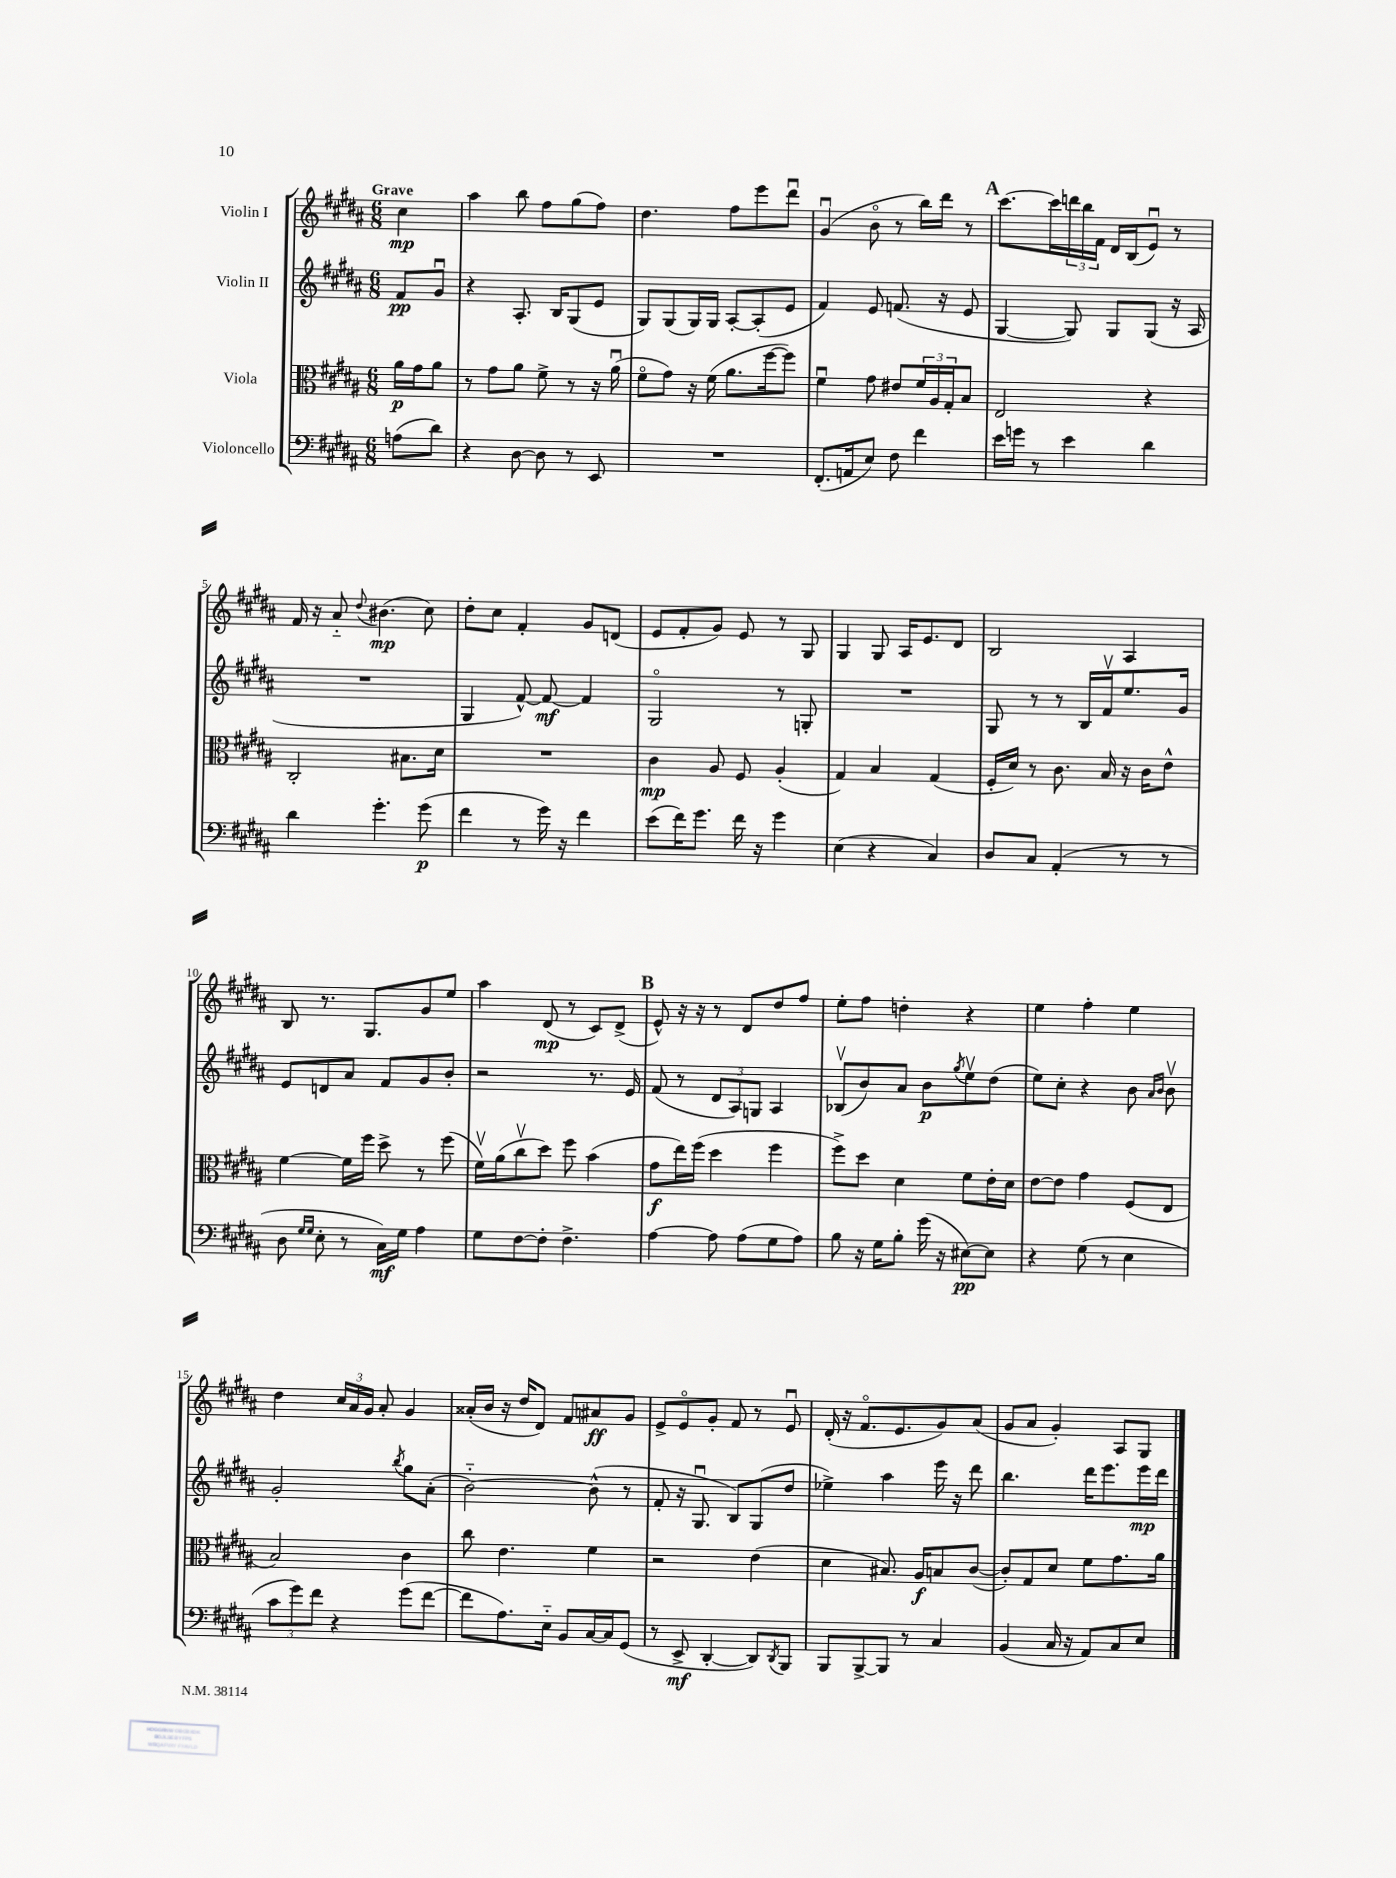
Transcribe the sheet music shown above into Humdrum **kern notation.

**kern	**kern	**kern	**kern
*staff4	*staff3	*staff2	*staff1
*clefF4	*clefC3	*clefG2	*clefG2
*k[f#c#g#d#a#]	*k[f#c#g#d#a#]	*k[f#c#g#d#a#]	*k[f#c#g#d#a#]
*M6/8	*M6/8	*M6/8	*M6/8
(8A\L	16a#\LL	8f#/L	4cc#\
.	16g#\J	.	.
8d#\J)	8a#\J	8g#u/J	.
=	=	=	=
4r	8r	4r	4aa#\
.	8g#\L	.	.
[8D#\	8a#\J	8.A#'/	8bb\
8D#\]	8f#^\	.	8ff#\L
.	.	16B/LK	.
8r	8r	(8G#/	(8gg#\
8EE/	16r	8e/J	8ff#\J)
.	(16a#u\	.	.
=	=	=	=
2.r	8f#o\L	8G#/L)	4.dd#\
.	8g#\J)	(8G#/	.
.	16r	16G#/L)	.
.	(16f#\	16G#/JJ	.
.	8.a#\L	[8A#'/L	8ff#\L
.	.	(8A#'/]	8eee\
.	[16ff#\k	.	.
.	8ff#\]J)	8e/J	8ddd#u\J
=	=	=	=
(8.FF#'/L	4f#u\	4f#/)	(4g#u/
16AA/k	.	.	.
8E/J)	8g#\	8e/	8bo\
8F#\	8e#/L	(8.f/	8r
4f#\	24f#/L	.	16bb\LL)
.	24A#/	.	.
.	.	16r	16ddd#\JJ
.	24G#'/J	.	.
.	8B/J	8e/	8r
=	=	=	=
16e\LL	2E/	[4G#/	[8.ccc#\L
16g\JJ	.	.	.
8r	.	.	.
.	.	.	16ccc#\]L
4e\	.	8G#/])	24ddd\
.	.	.	24bb\
.	.	.	24f#\JJ
.	.	8G#/L	16d#/LL
.	.	.	(16B/J
4d#\	4r	(8G#/J	8eu/J)
.	.	16r	8r
.	.	16A#/	.
=	=	=	=
4d#\	2C#'/	2.r	16f#/
.	.	.	16r
.	.	.	8a#'~/
.	.	.	8qqdd#/
4.g#'\	.	.	(4.b#\
.	8.B#\L	.	.
(8g#\	.	.	8cc#\)
.	16d#\Jk	.	.
=	=	=	=
4f#\	2.r	4G#/	8dd#'\L
.	.	.	8cc#\J
8r	.	[8f#^^/)	4f#'/
16g#\)	.	8f#/_	.
16r	.	.	.
4f#\	.	4f#/]	8g#/L
.	.	.	(8d/J
=	=	=	=
(8e\L	4c#\	2G#o/	8e/L
16f#\K)	.	.	8f#'/
8.g#\J	.	.	.
.	8A#/	.	8g#/J)
16f#\	8F#/	.	8e/
16r	.	.	.
4g#\	(4A#'/	8r	8r
.	.	8G'/	8G#/
=	=	=	=
(4E\	4G#/)	2.r	4G#/
4r	4B/	.	8G#/
.	.	.	16A#/LK
.	.	.	8.e/
4C#/)	(4G#/	.	.
.	.	.	8d#/J
=	=	=	=
8D#/L	16F#'/LL	8G#/	2B/
.	16d#/JJ)	.	.
8C#/J	8r	8r	.
(4AA#'/	8.c#\	8r	.
.	.	16B/LL	.
.	16B/	16f#v/J	.
8r	16r	8.ee/	4A#/
.	16c#\LK	.	.
8r	8e^^\J	.	.
.	.	16g#/Jk	.
=	=	=	=
8D#\	[4f#\	8e/L	8B/
16qqG#/LL	.	.	.
16qqG#/JJ	.	.	.
8E'\	.	8d/	8.r
8r	16f#\]LL	8a#/J	.
.	16ff#\JJ	.	8.G#/L
16C#\LL)	8dd#^\	8f#/L	.
16G#\JJ	.	.	.
4A#\	8r	8g#/	8g#/
.	(8ff#\	8b'/J	8ee/J
=	=	=	=
8G#\L	16f#v\LL)	2r	4aa#\
.	(16a#\J	.	.
[8F#\	8cc#v\	.	.
8F#'\]J	8dd#\J)	.	(8d#/
4.F#^\	8ff#\	.	8r
.	(4b\	8.r	8c#/L)
.	.	.	(8d#^/J
.	.	16e/	.
=	=	=	=
[4A#\	8g#\L	(8f#/	8e^^/)
.	16ee\L)	8r	16r
.	(16ff#\JJ	.	16r
8A#\]	4dd#\	12d#/L	8r
.	.	12A#/)	.
(8A#\L	.	.	8d#/L
.	.	12G/J	.
8G#\	4ff#\	4A#/	8dd#/
8A#\J)	.	.	8ff#/J
=	=	=	=
8B\	8ff#^\L)	(8B-v/L	8ee'\L
16r	8dd#\J	8b/)	8ff#\J
16G#\LK	.	.	.
8B'\J	4d#\	8a#/J	4dd'\
(16g#\	.	8b\L	.
16r	.	.	.
.	.	8qgg#/	.
[8E#\L)	8f#\L	8eev\	4r
8E#\]J	16e'\L	(8dd#\J	.
.	16d#\JJ	.	.
=	=	=	=
4r	[8e\L	8ee\L)	4ee\
.	8e\]J	8cc#'\J	.
(8G#\	4g#\	4r	4ff#'\
8r	.	.	.
4E\	(8F#/L	8b\	4ee\
.	.	16qqa#/LL	.
.	.	16qqb/JJ	.
.	8E/J	8bv\	.
=	=	=	=
12c#\L	2B/)	2g#'/	4dd#\
12g#\)	.	.	.
12f#\J	.	.	.
4r	.	.	24cc#/LL
.	.	.	24a#/
.	.	.	24g#/JJ
.	.	.	8a#'/
.	.	8qbb/	.
(8g#\L	4c#\	8gg#\L	4g#/
[8f#\J	.	(8a#'\J	.
=	=	=	=
8f#\]L	8cc#\	[2b'~\)	(16a##'/LL
.	.	.	16b/JJ
8.A#\)	4.e\	.	16r
.	.	.	16dd#/LK
.	.	.	8d#/J)
16E'~\Jk	.	.	.
8BB/L	.	.	8f#/L
[16C#/L	4f#\	(8b^^\]	8a#/
16C#/]J	.	.	.
(8GG#/J	.	8r	8g#/J
=	=	=	=
8r	2r	8f#'/	8e^/L
8EE^/	.	16r	8eo/
.	.	8.G#u/	.
[4DD#'/	.	.	8g#'/J
.	.	8B/L)	8f#/
8DD#/]L)	(4e\	(8G#/	8r
8qDD#/	.	.	.
8BBB/J	.	8dd#/J	8eu/
=	=	=	=
8BBB/L	4d#\	4ee-^\)	(16d#'/
.	.	.	16r
[8BBB^/	.	.	8.f#o/L
8BBB/]J	8.B#/)	4aa#\	.
.	.	.	8.e/
8r	.	.	.
.	16A#/LK	.	.
4C#/	8B/	16eee\	8g#/)
.	.	16r	.
.	([8c#/J	8ddd#\	(8a#/J
=	=	=	=
(4BB/	8c#'/]L)	4.bb\	8g#/L
.	8G#/	.	8a#/J
16C#/	8d#/J	.	4g#'/)
16r	.	.	.
8AA#/L)	8f#\L	16ddd#\LK	.
.	.	8.eee\	.
8C#/	8.g#\	.	8A#/L
8E/J	.	16eee\L	8G#/J
.	16a#\Jk	16ddd#\JJ	.
==	==	==	==
*-	*-	*-	*-
